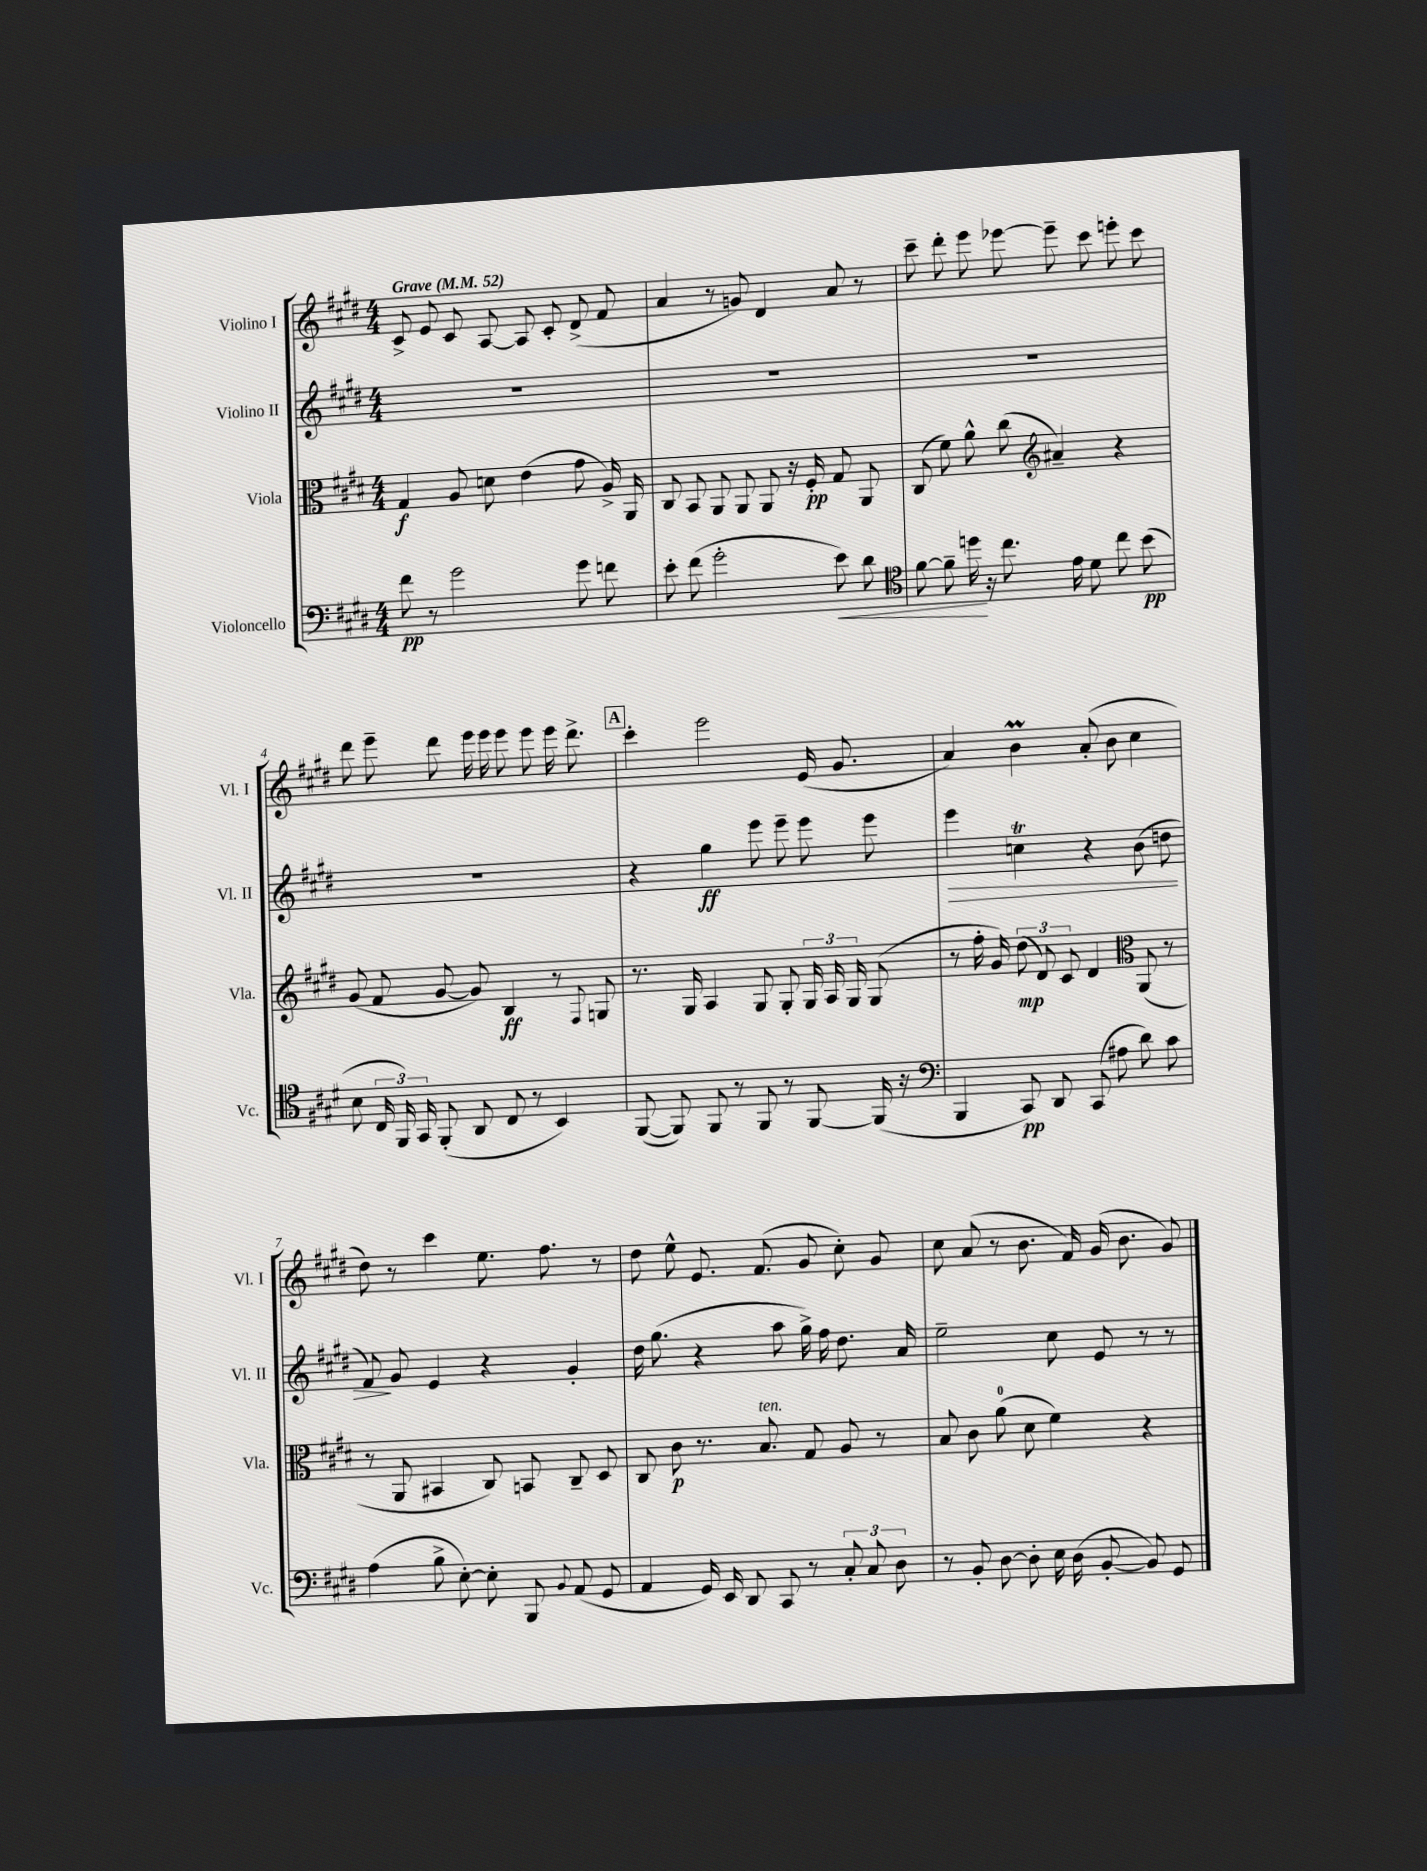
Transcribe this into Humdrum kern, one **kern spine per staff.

**kern	**dynam	**kern	**dynam	**kern	**dynam	**kern
*part4	*part4	*part3	*part3	*part2	*part2	*part1
*staff4	*staff4	*staff3	*staff3	*staff2	*staff2	*staff1
*I"Violoncello	*	*I"Viola	*	*I"Violino II	*	*I"Violino I
*I'Vc.	*	*I'Vla.	*	*I'Vl. II	*	*I'Vl. I
*clefF4	*	*clefC3	*	*clefG2	*	*clefG2
*k[f#c#g#d#]	*	*k[f#c#g#d#]	*	*k[f#c#g#d#]	*	*k[f#c#g#d#]
*M4/4	*	*M4/4	*	*M4/4	*	*M4/4
*MM52	*	*MM52	*	*MM52	*	*MM52
=1	=1	=1	=1	=1	=1	=1
!	!	!	!	!	!	!LO:TX:a:B:t=Grave
8f#\	pp	4G#/	f	1r	.	8c#^/
8r	.	.	.	.	.	8e/
2g#\	.	8A/	.	.	.	8c#/
.	.	8dn\	.	.	.	[8A/
.	.	(4e\	.	.	.	8A/]
.	.	.	.	.	.	8c#'/
8g#\	.	8g#\	.	.	.	(8d#^/
8fn\	.	16A^/)	.	.	.	8f#/
.	.	16AA/	.	.	.	.
=2	=2	=2	=2	=2	=2	=2
8e'\	.	8C#/	.	1r	.	4a/
(8f#\	.	8BB/	.	.	.	.
2g#'\	.	8AA/	.	.	.	8r
.	.	8AA/	.	.	.	8gn/)
.	.	8AA/	.	.	.	4d#/
.	.	16r	.	.	.	.
.	.	16F#'/	pp	.	.	.
!	!LO:HP:b	!	!	!	!	!
8e\)	<	8G#/	.	.	.	8a/
8d#\	.	8AA/	.	.	.	8r
=3	=3	=3	=3	=3	=3	=3
*clefC4	*	*	*	*	*	*
[8f#\	.	(8C#/	.	1r	.	8ccc#~\
8f#~\]	.	8f#\)	.	.	.	8ddd#'\
16ddn\	.	8a^^\	.	.	.	8eee\
16r	[	.	.	.	.	.
8.cc#\	.	(8cc#\	.	.	.	[8eee-X\
*	*	*clefG2	*	*	*	*
.	.	4a#X~/)	.	.	.	8eee-~\]
16e\	.	.	.	.	.	.
8d#\	.	.	.	.	.	8ccc#\
8cc#\	.	4r	.	.	.	8eeen'\
(8b\	pp	.	.	.	.	8ccc#\
!!LO:LB:g=z
=4	=4	=4	=4	=4	=4	=4
8B\	.	(8g#/	.	1r	.	8ddd#\
24C#/	.	8f#/	.	.	.	8eee~\
24FF#/)	.	.	.	.	.	.
24GG#/	.	.	.	.	.	.
(8FF#'/	.	[8g#/	.	.	.	8ddd#\
8AA/	.	8g#/])	.	.	.	16eee\
.	.	.	.	.	.	16eee\
8C#/	.	4B/	ff	.	.	8eee\
8r	.	.	.	.	.	8eee\
4BB/)	.	8r	.	.	.	16eee\
.	.	.	.	.	.	8.ddd#^\
.	.	8qqF#/	.	.	.	.
.	.	8Gn/	.	.	.	.
!!LO:REH:place=s1:t=A
=5	=5	=5	=5	=5	=5	=5
([8FF#/	.	8.r	.	4r	.	4ccc#'\
8FF#/])	.	.	.	.	.	.
.	.	16G#/	.	.	.	.
8FF#/	.	4A/	.	4gg#\	ff	2eee\
8r	.	.	.	.	.	.
8FF#/	.	8G#/	.	8eee\	.	.
8r	.	8G#'/	.	8eee~\	.	.
[8FF#/	.	24G#/	.	8eee\	.	(16e/
.	.	24A/	.	.	.	.
.	.	.	.	.	.	8.g#/
.	.	24G#/	.	.	.	.
(16FF#/]	.	(8G#/	.	8eee\	.	.
16r	.	.	.	.	.	.
=6	=6	=6	=6	=6	=6	=6
*clefF4	*	*	*	*	*	*
!	!	!	!	!	!LO:HP:b	!
4BBB/	.	8r	.	4eee\	>	4a/)
.	.	16ff#'\	.	.	.	.
.	.	16g#/)	.	.	.	.
8CC#/)	pp	(12dd#\	mp	4ccnT\	.	4bM\
.	.	12d#/)	.	.	.	.
8DD#/	.	.	.	.	.	.
.	.	12c#/	.	.	.	.
(8CC#/	.	4d#/	.	4r	.	(8a'/
8A#X\	.	.	.	.	.	8b\
*	*	*clefC3	*	*	*	*
8d#\)	.	(8AA/	.	(8b\	.	4cc#\
8c#\	.	8r	.	8ddn\	.	.
!!LO:LB:g=z
=7	=7	=7	=7	=7	=7	=7
(4A\	.	8r	.	8f#/)	.	8dd#\)
.	.	8AA/	.	8g#/	]	8r
8B^\	.	4BB#X/	.	4e/	.	4ccc#\
[8E'\)	.	.	.	.	.	.
8E'\]	.	8C#/)	.	4r	.	8.ee\
8BBB/	.	8BBn/	.	.	.	.
.	.	.	.	.	.	8.ff#\
8qqBB/	.	.	.	.	.	.
(8AA/	.	8C#~/	.	4g#'/	.	.
8GG#/	.	8D#/	.	.	.	8r
=8	=8	=8	=8	=8	=8	=8
4AA/	.	8C#/	.	16dd#\	.	8dd#\
.	.	.	.	(8.gg#\	.	.
.	.	8c#\	p	.	.	8ee^^\
16GG#/)	.	8.r	.	4r	.	8.e/
16EE/	.	.	.	.	.	.
8DD#/	.	.	.	.	.	.
!	!	!LO:TX:a:i:t=ten.	!	!	!	!
.	.	8.B/	.	.	.	(8.f#/
8CC#/	.	.	.	8aa\	.	.
8r	.	8G#/	.	16gg#^\)	.	8g#/
.	.	.	.	16ff#\	.	.
12C#'/	.	8A/	.	8.dd#\	.	8cc#'\)
12C#/	.	.	.	.	.	.
.	.	8r	.	.	.	8g#/
12D#\	.	.	.	.	.	.
.	.	.	.	16a/	.	.
=9	=9	=9	=9	=9	=9	=9
8r	.	8B/	.	2ee~\	.	8cc#\
8BB'/	.	8c#\	.	.	.	(8a/
[8D#\	.	(8a\	.	.	.	8r
8D#'\]	.	8d#\	.	.	.	8.b\
16E\	.	4f#\)	.	8cc#\	.	.
(16D#\	.	.	.	.	.	16f#/)
[8BB'/	.	.	.	8e/	.	(16g#/
.	.	.	.	.	.	8.b\
8BB/])	.	4r	.	8r	.	.
8GG#/	.	.	.	8r	.	8g#/)
==	==	==	==	==	==	==
*-	*-	*-	*-	*-	*-	*-
